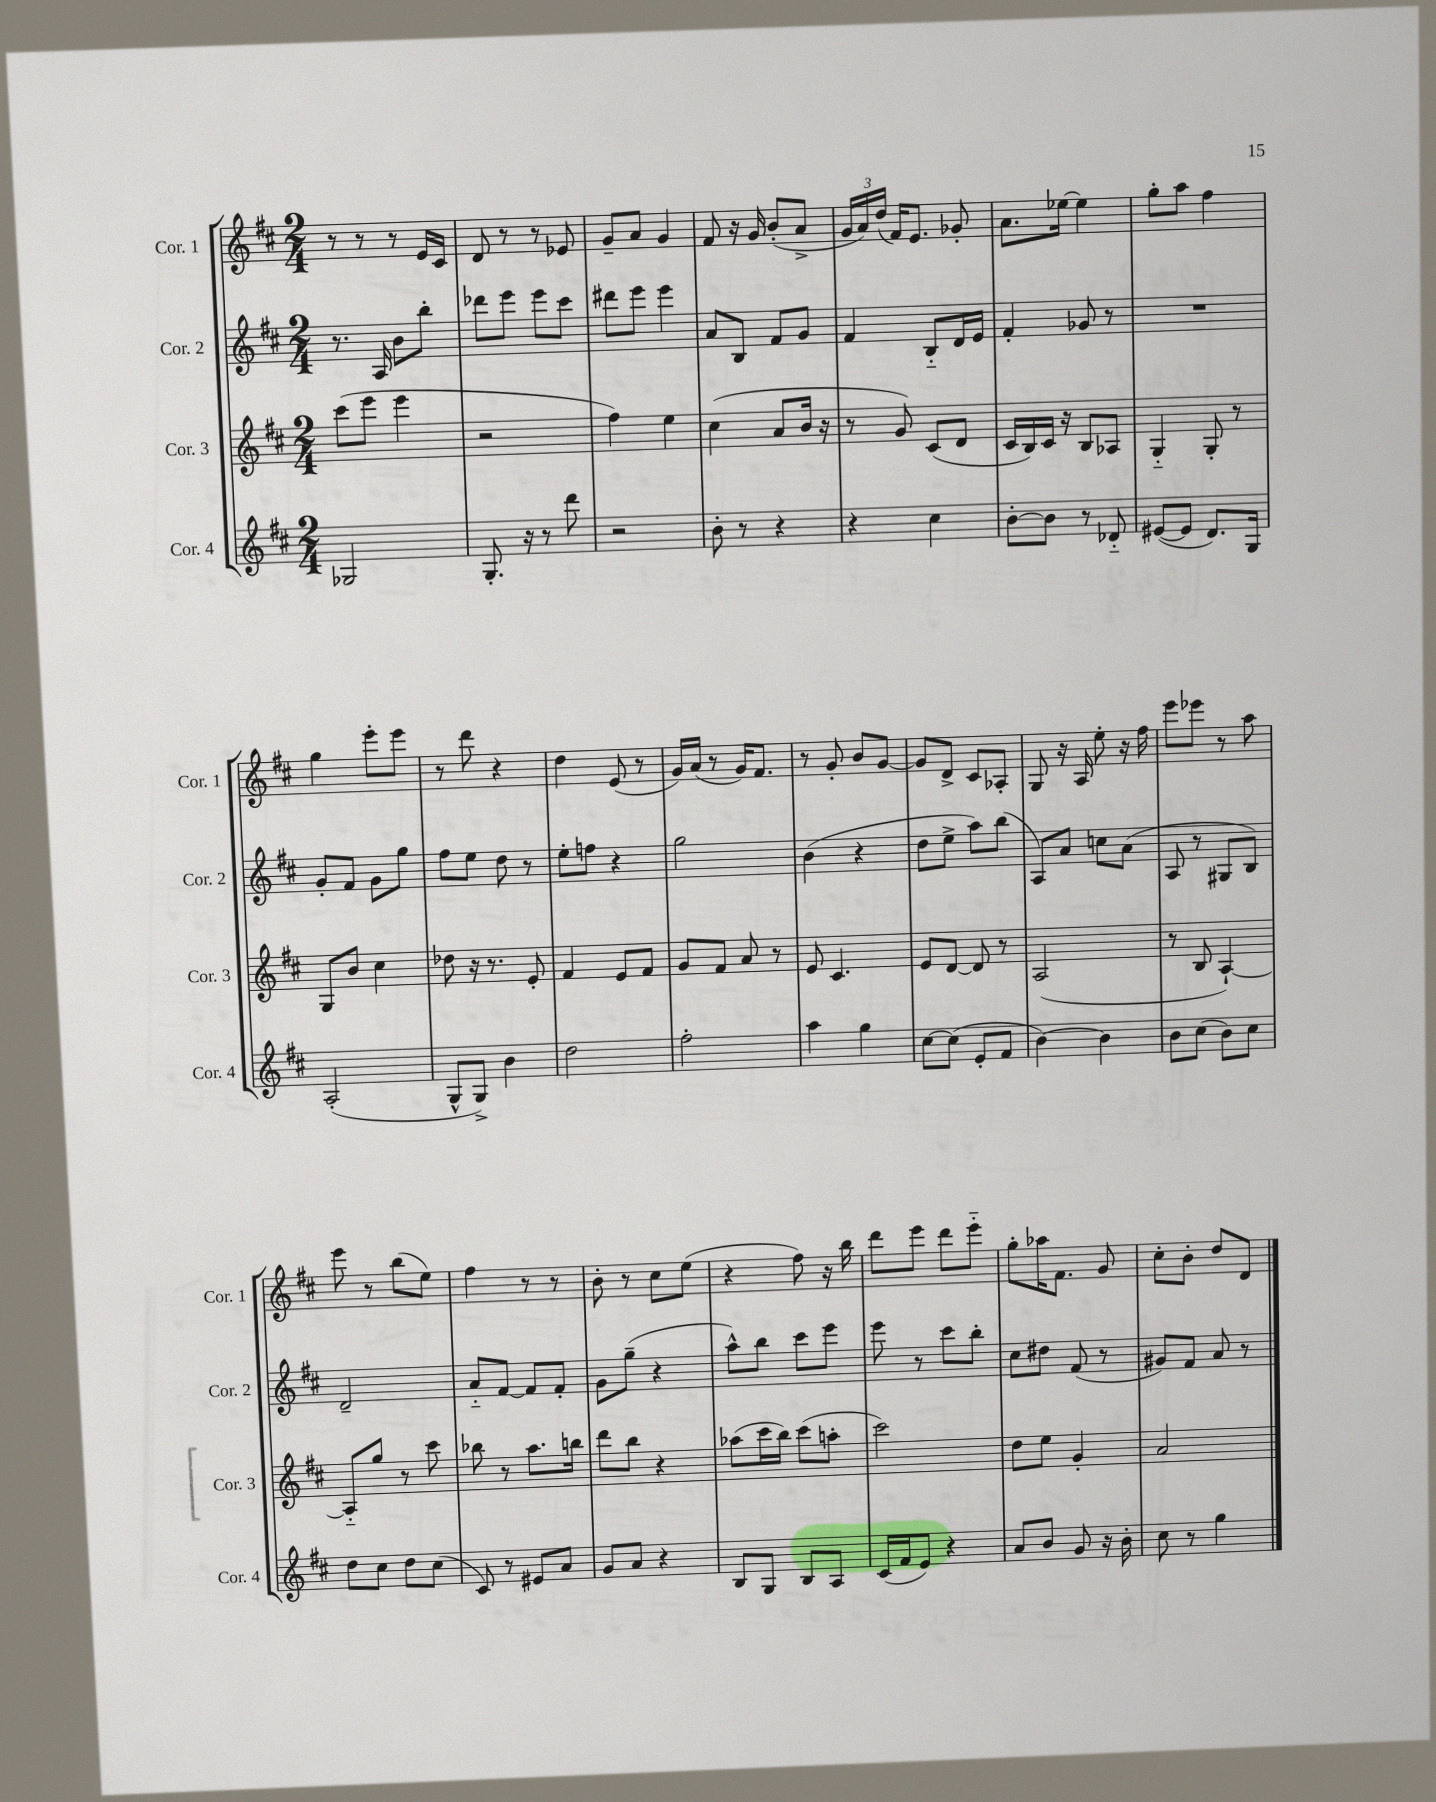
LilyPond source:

<<
\new StaffGroup <<
\new Staff = "s0" \with { instrumentName = "Cor. 1" shortInstrumentName = "Cor. 1" } {
    \clef treble \key d \major \numericTimeSignature \time 2/4
    \autoBeamOff r8 r8 r8 e'16[ cis'16] |
    d'8 r8 r8 ees'8 |
    g'8[-- a'8] g'4 |
    fis'8 r16 g'16 b'8[-.( a'8]-> |
    \tuplet 3/2 { g'16[ a'16) d''16]( } fis'16[) e'8.] ges'8-. |
    a'8.[ ees''16]~ ees''4 |
    g''8[-. a''8] fis''4 |
    g''4 e'''8[-. e'''8] |
    r8 d'''8 r4 |
    d''4 e'8( r8 |
    g'16[) a'16]( r8 g'16[) fis'8.] |
    r8 g'8-. b'8[ g'8]~ |
    g'8[ d'8]-> cis'8[ aes8]-. |
    g8 r16 a16 e''8-. r16 fis''16 |
    e'''8[ ees'''8] r8 a''8 |
    e'''8 r8 b''8[( e''8]) |
    fis''4 r8 r8 |
    b'8-. r8 cis''8[ e''8]( |
    r4 fis''8) r16 b''16 |
    d'''8[ e'''8] d'''8[ e'''8]-_ |
    g''8[-. aes''16 fis'8.] g'8 |
    cis''8[-. b'8]-. d''8[ d'8] \bar "|." |
}
\new Staff = "s1" \with { instrumentName = "Cor. 2" shortInstrumentName = "Cor. 2" } {
    \clef treble \key d \major \numericTimeSignature \time 2/4
    \autoBeamOff r8. a16 b'8[ b''8]-. |
    des'''8[ e'''8] e'''8[ cis'''8] |
    dis'''8[ e'''8] e'''4 |
    a'8[ b8] fis'8[ g'8] |
    fis'4 b8[-_ d'16 e'16] |
    fis'4-. ges'8 r8 |
    R2 |
    g'8[-. fis'8] g'8[ g''8] |
    fis''8[ e''8] d''8 r8 |
    e''8[-. f''8] r4 |
    g''2 |
    b'4( r4 |
    d''8[ e''8]-> a''8[) b''8]( |
    a8[) a'8] c''8[ a'8]( |
    a8 r8 gis8[ b8]) |
    d'2-- |
    a'8[-_ fis'8]~ fis'8[ fis'8]-. |
    g'8[ g''8]--( r4 |
    a''8[-^) b''8] cis'''8[ e'''8] |
    e'''8 r8 cis'''8[ b''8]-. |
    cis''8[ dis''8] fis'8( r8 |
    gis'8[) fis'8] a'8 r8 \bar "|." |
}
\new Staff = "s2" \with { instrumentName = "Cor. 3" shortInstrumentName = "Cor. 3" } {
    \clef treble \key d \major \numericTimeSignature \time 2/4
    \autoBeamOff cis'''8[( e'''8] e'''4 |
    r2 |
    fis''4) e''4 |
    cis''4( a'8[ b'16] r16 |
    r8 g'8) cis'8[( d'8] |
    cis'16[ b16) cis'16] r16 b8[ aes8] |
    g4-_ g8-. r8 |
    g8[ b'8] cis''4 |
    des''8 r16 r8. e'8-. |
    fis'4 e'8[ fis'8] |
    g'8[ fis'8] a'8 r8 |
    e'8 cis'4. |
    e'8[ d'8]~ d'8 r8 |
    a2( |
    r8 b8 a4~-!) |
    a8[-_ g''8] r8 cis'''8 |
    bes''8 r8 a''8.[ b''16] |
    d'''8[ b''8] r4 |
    aes''8[( cis'''16 b''16]) cis'''8[( a''8]-. |
    cis'''2) |
    d''8[ e''8] g'4-. |
    a'2 \bar "|." |
}
\new Staff = "s3" \with { instrumentName = "Cor. 4" shortInstrumentName = "Cor. 4" } {
    \clef treble \key d \major \numericTimeSignature \time 2/4
    \autoBeamOff ges2 |
    g8.-. r16 r8 d'''8 |
    r2 |
    b'8-. r8 r4 |
    r4 cis''4 |
    b'8[~-. b'8] r8 des'8-_ |
    eis'8[~( eis'8] d'8.[) g16] |
    a2-.( |
    g8[-^ g8]->) b'4 |
    d''2 |
    fis''2-. |
    a''4 g''4 |
    cis''8[~ cis''8]( e'8[-. fis'8] |
    b'4~) b'4 |
    b'8[ cis''8]( b'8[) cis''8] |
    d''8[ cis''8] d''8[ cis''8]( |
    cis'8) r8 eis'8[ a'8] |
    g'8[ a'8] r4 |
    b8[ g8] b8[ a8] |
    cis'16[( fis'16 e'8]) r4 |
    a'8[ b'8] g'8 r16 b'16-. |
    cis''8 r8 g''4 \bar "|." |
}
>>
>>
\layout { \context { \Score \remove "Bar_number_engraver" } }
